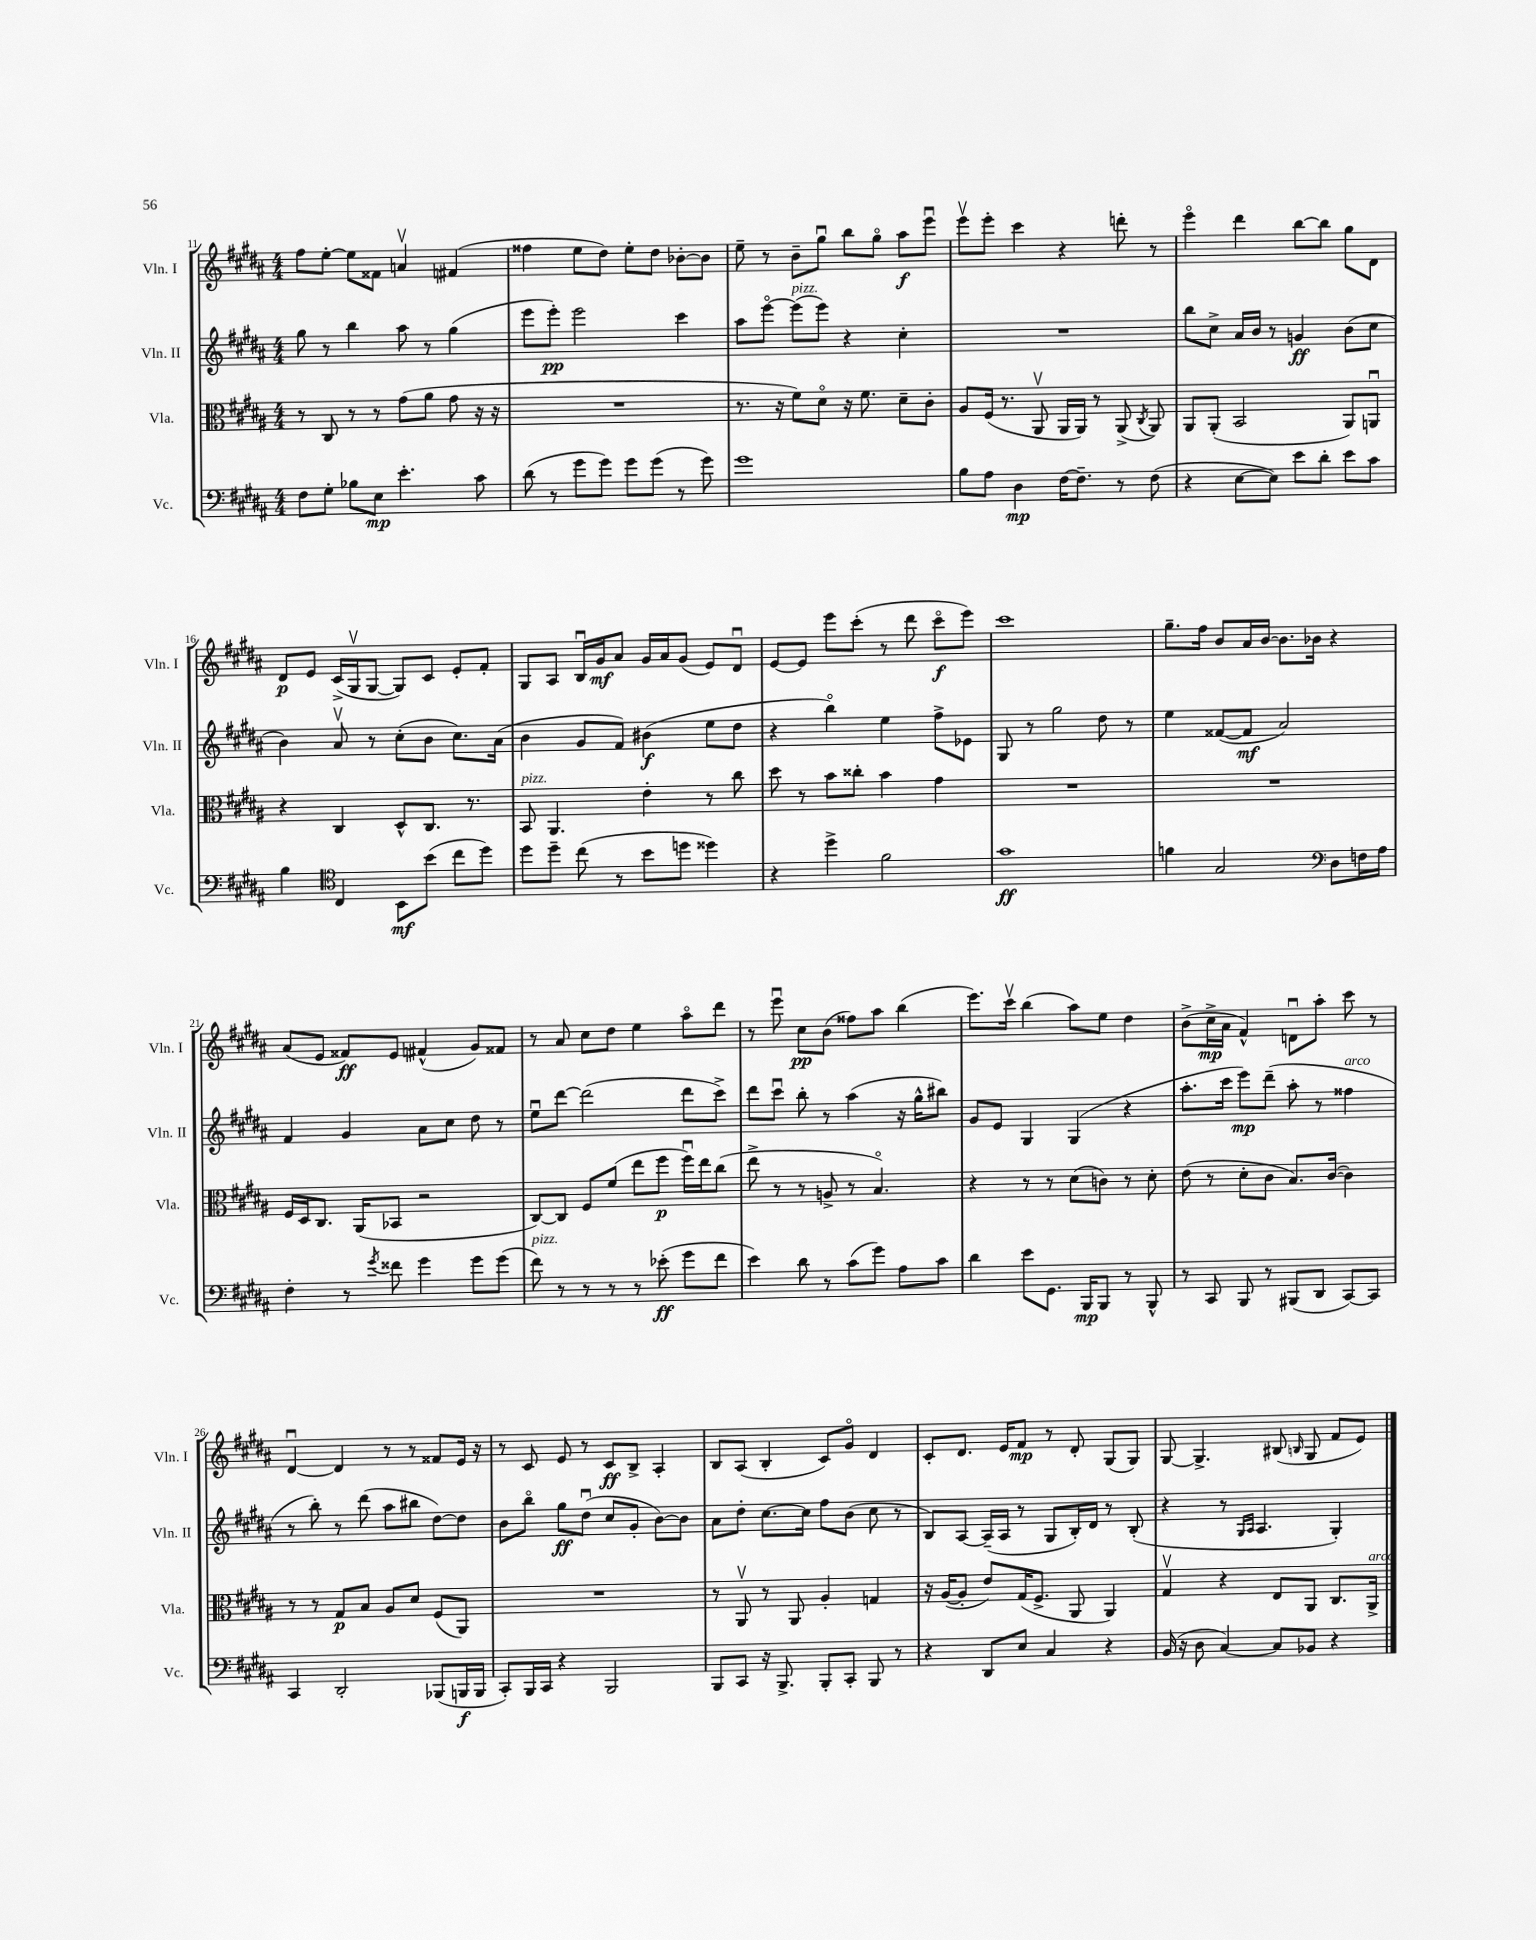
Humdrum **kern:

**kern	**dynam	**kern	**dynam	**kern	**dynam	**kern	**dynam
*part4	*part4	*part3	*part3	*part2	*part2	*part1	*part1
*staff4	*staff4	*staff3	*staff3	*staff2	*staff2	*staff1	*staff1
*I"Vc.	*	*I"Vla.	*	*I"Vln. II	*	*I"Vln. I	*
*I'Vc.	*	*I'Vla.	*	*I'Vln. II	*	*I'Vln. I	*
*clefF4	*	*clefC3	*	*clefG2	*	*clefG2	*
*k[f#c#g#d#a#]	*	*k[f#c#g#d#a#]	*	*k[f#c#g#d#a#]	*	*k[f#c#g#d#a#]	*
*M4/4	*	*M4/4	*	*M4/4	*	*M4/4	*
=11	=11	=11	=11	=11	=11	=11	=11
8F#\L	.	8r	.	8gg#\	.	8ff#\L	.
8G#'\J	.	8C#/	.	8r	.	[8ee'\J	.
8B-X\L	.	8r	.	4bb\	.	8ee\L]	.
8E\J	mp	8r	.	.	.	8f##X\J	.
4.e'\	.	(8g#\L	.	8aa#\	.	4anv/	.
.	.	8a#\J	.	8r	.	.	.
.	.	8g#\	.	(4gg#\	.	(4f#X/	.
8c#\	.	16r	.	.	.	.	.
.	.	16r	.	.	.	.	.
=12	=12	=12	=12	=12	=12	=12	=12
(8d#\	.	1r	.	8eee\L	.	4ff##X\	.
8r	.	.	.	8eee'\J)	pp	.	.
8g#\L	.	.	.	2eee\	.	8ee\L	.
8g#\J)	.	.	.	.	.	8dd#\J)	.
8g#\L	.	.	.	.	.	8ee'\L	.
(8g#\J	.	.	.	.	.	8dd#\J	.
8r	.	.	.	4ccc#\	.	[8b-X'\L	.
8g#\)	.	.	.	.	.	8b-\J]	.
=13	=13	=13	=13	=13	=13	=13	=13
1g#	.	8.r	.	8aa#\L	.	8ee~\	.
.	.	.	.	[8eee\J	.	8r	.
.	.	16r	.	.	.	.	.
!	!	!	!	!LO:TX:a:i:t=pizz.	!	!	!
.	.	8f#\L)	.	(8eee\L]	.	8b~\L	.
.	.	8d#\J	.	8eee\J)	.	8gg#u\J	.
.	.	16r	.	4r	.	8bb\L	.
.	.	8.f#\	.	.	.	.	.
.	.	.	.	.	.	8gg#\J	.
.	.	8d#~\L	.	4cc#'\	.	8aa#\L	f
.	.	8c#'\J	.	.	.	8eeeu\J	.
=14	=14	=14	=14	=14	=14	=14	=14
8B\L	.	8A#/L	.	1r	.	8eeev\L	.
8A#\J	.	(16F#/Jk	.	.	.	8eee'\J	.
.	.	8.r	.	.	.	.	.
4D#\	mp	.	.	.	.	4ccc#\	.
.	.	8AA#v/	.	.	.	.	.
[16F#\KL	.	16AA#/LL	.	.	.	4r	.
8.F#~\J]	.	16AA#/JJ)	.	.	.	.	.
.	.	8r	.	.	.	.	.
8r	.	(8AA#^/	.	.	.	8dddn'\	.
.	.	8qC#/	.	.	.	.	.
(8F#\	.	8AA#/)	.	.	.	8r	.
=15	=15	=15	=15	=15	=15	=15	=15
4r	.	8AA#/L	.	8bb\L	.	4eee\	.
.	.	(8AA#'/J	.	8cc#^\J	.	.	.
[8E\L	.	2BB/	.	16a#/LL	.	4ddd#\	.
.	.	.	.	16b/JJ	.	.	.
8E\J])	.	.	.	8r	.	.	.
8e\L	.	.	.	4gn/	ff	[8bb\L	.
8d#'\J	.	.	.	.	.	8bb\J]	.
8e\L	.	8AA#/L)	.	(8b\L	.	8gg#\L	.
8c#\J	.	8AAnu/J	.	8cc#\J	.	8d#\J	.
!!LO:LB:g=z
=16	=16	=16	=16	=16	=16	=16	=16
4B\	.	4r	.	4b\)	.	8d#/L	p
.	.	.	.	.	.	8e/J	.
*clefC4	*	*	*	*	*	*	*
4C#/	.	4C#/	.	8a#v/	.	(16c#^/LL	.
.	.	.	.	.	.	16G#v/J	.
.	.	.	.	8r	.	[8G#/J	.
8BB\L	mf	8D#^^/L	.	(8cc#'\L	.	8G#/L])	.
(8b\J	.	8.C#/J	.	8b\J	.	8c#/J	.
8cc#\L	.	.	.	8.cc#\L)	.	8e'/L	.
.	.	8.r	.	.	.	.	.
8dd#\J)	.	.	.	.	.	8f#'/J	.
.	.	.	.	(16a#\Jk	.	.	.
=17	=17	=17	=17	=17	=17	=17	=17
!	!	!LO:TX:a:i:t=pizz.	!	!	!	!	!
8dd#\L	.	8BB/	.	4b\	.	8G#/L	.
8dd#~\J	.	4.AA#/	.	.	.	8A#/J	.
(8cc#\	.	.	.	8g#/L	.	16Bu/LL	.
.	.	.	.	.	.	16g#/J	mf
8r	.	.	.	8f#/J)	.	8a#/J	.
8b\L	.	4e'\	.	(4b#X\	f	16g#/LL	.
.	.	.	.	.	.	16a#/J	.
8ddn\J	.	.	.	.	.	(8g#/J	.
4dd##X\)	.	8r	.	8ee\L	.	8e/L)	.
.	.	8cc#\	.	8dd#\J	.	8d#u/J	.
=18	=18	=18	=18	=18	=18	=18	=18
4r	.	8dd#\	.	4r	.	[8e/L	.
.	.	8r	.	.	.	8e/J]	.
4dd#^\	.	8b\L	.	4bb\)	.	8eee\L	.
.	.	8cc##X'\J	.	.	.	(8ccc#'\J	.
2f#\	.	4b\	.	4ee\	.	8r	.
.	.	.	.	.	.	8ddd#\	.
.	.	4g#\	.	8ff#^\L	.	8ccc#\L	f
.	.	.	.	8e-X\J	.	8eee\J)	.
=19	=19	=19	=19	=19	=19	=19	=19
1g#	ff	1r	.	8G#/	.	1ccc#	.
.	.	.	.	8r	.	.	.
.	.	.	.	2gg#\	.	.	.
.	.	.	.	8dd#\	.	.	.
.	.	.	.	8r	.	.	.
=20	=20	=20	=20	=20	=20	=20	=20
4fn\	.	1r	.	4ee\	.	8.gg#~\L	.
.	.	.	.	.	.	16ff#\Jk	.
2G#/	.	.	.	([8f##X/L	.	8b/L	.
.	.	.	.	8f##/J]	mf	16a#/L	.
.	.	.	.	.	.	[16b/JJ	.
.	.	.	.	2a#/)	.	8.b\L]	.
.	.	.	.	.	.	16b-X\Jk	.
*clefF4	*	*	*	*	*	*	*
8D#\L	.	.	.	.	.	4r	.
16Fn\L	.	.	.	.	.	.	.
16A#\JJ	.	.	.	.	.	.	.
!!LO:LB:g=z
=21	=21	=21	=21	=21	=21	=21	=21
4F#'\	.	16F#/LL	.	4f#/	.	(8a#/L	.
.	.	16D#/J	.	.	.	.	.
.	.	8.C#/J	.	.	.	8e/J	.
8r	.	.	.	4g#/	.	8f##X/L)	ff
.	.	(16AA#/KL	.	.	.	.	.
8qg#/	.	.	.	.	.	.	.
8f##X\	.	8BB-X/J	.	.	.	8e/J	.
4g#\	.	2r	.	8a#\L	.	(4f#X^^/	.
.	.	.	.	8cc#\J	.	.	.
8g#\L	.	.	.	8dd#\	.	8g#/L)	.
(8g#\J	.	.	.	8r	.	8f##X/J	.
=22	=22	=22	=22	=22	=22	=22	=22
!LO:TX:a:i:t=pizz.	!	!	!	!	!	!	!
8f#\)	.	[8C#/L)	.	8eeu\L	.	8r	.
8r	.	8C#/J]	.	[8ddd#\J	.	8a#/	.
8r	.	8F#/L	.	(2ddd#\]	.	8cc#\L	.
8r	.	(8f#/J	.	.	.	8dd#\J	.
8r	.	8ee\L	.	.	.	4ee\	.
(8e-X'\	ff	8ff#\J	p	.	.	.	.
8g#\L	.	16ff#u\LL)	.	8ddd#\L	.	8aa#\L	.
.	.	16ee\J	.	.	.	.	.
8f#\J	.	(8cc#\J	.	8ccc#^\J)	.	8ddd#\J	.
=23	=23	=23	=23	=23	=23	=23	=23
4e\)	.	8ee^\	.	8ddd#\L	.	8r	.
.	.	8r	.	8ccc#u\J	.	8eeeu\	.
8d#\	.	8r	.	8bb'\	.	8cc#\L	pp
8r	.	8An^/	.	8r	.	(8b\J	.
(8c#\L	.	8r	.	(4aa#\	.	8ff##X\L)	.
8g#\J)	.	4.B/)	.	.	.	8aa#\J	.
8A#\L	.	.	.	16r	.	(4bb\	.
.	.	.	.	16gg#^^\KL	.	.	.
8c#\J	.	.	.	8bb#X\J)	.	.	.
=24	=24	=24	=24	=24	=24	=24	=24
4d#\	.	4r	.	8g#/L	.	8.eee\L)	.
.	.	.	.	8e/J	.	.	.
.	.	.	.	.	.	16ccc#v\Jk	.
8e\L	.	8r	.	4G#/	.	(4bb\	.
8.GG#\J	.	8r	.	.	.	.	.
.	.	(8d#\L	.	(4G#/	.	8aa#\L)	.
16BBB/KL	mp	.	.	.	.	.	.
8BBB/J	.	8cn\J)	.	.	.	8ee\J	.
8r	.	8r	.	4r	.	4dd#\	.
8BBB^^/	.	8d#'\	.	.	.	.	.
=25	=25	=25	=25	=25	=25	=25	=25
8r	.	(8e\	.	8.aa#'\L	.	(8b^\L	.
8CC#/	.	8r	.	.	.	16cc#^\L	mp
.	.	.	.	16ccc#\Jk	.	16a#\JJ	.
8BBB/	.	8d#'\L	.	8eee\L)	mp	4f#^^/)	.
8r	.	8c#\J	.	(8ddd#~\J	.	.	.
(8BBB#X/L	.	8.B/L)	.	8aa#'\	.	8dnu\L	.
8DD#/J	.	.	.	8r	.	8aa#'\J	.
.	.	([16c#/Jk	.	.	.	.	.
!	!	!	!	!LO:TX:a:i:t=arco	!	!	!
[8CC#/L)	.	4c#\])	.	4ff##X\	.	8ccc#\	.
8CC#/J]	.	.	.	.	.	8r	.
!!LO:LB:g=z
=26	=26	=26	=26	=26	=26	=26	=26
4CC#/	.	8r	.	8r	.	[4d#u/	.
.	.	8r	.	8bb'\)	.	.	.
2DD#'/	.	8G#/L	p	8r	.	4d#/]	.
.	.	8B/J	.	(8ddd#\	.	.	.
.	.	8A#/L	.	8aa#\L	.	8r	.
.	.	8d#/J	.	8bb#X\J	.	8r	.
(8BBB-X/L	.	(8F#/L	.	[8dd#\L)	.	8f##X/L	.
16BBBn/L	f	8AA#/J)	.	8dd#\J]	.	16e/Jk	.
16BBB/JJ	.	.	.	.	.	16r	.
=27	=27	=27	=27	=27	=27	=27	=27
8CC#'/L)	.	1r	.	8b\L	.	8r	.
16BBB/L	.	.	.	8bb\J	.	8c#/	.
16CC#/JJ	.	.	.	.	.	.	.
4r	.	.	.	8gg#\L	ff	8e/	.
.	.	.	.	(8dd#u\J	.	8r	.
2BBB/	.	.	.	8cc#/L	.	8c#/L	ff
.	.	.	.	8g#'/J	.	8B^/J	.
.	.	.	.	[8b\L)	.	4A#'/	.
.	.	.	.	8b\J]	.	.	.
=28	=28	=28	=28	=28	=28	=28	=28
8BBB/L	.	8r	.	8a#\L	.	8B/L	.
8CC#/J	.	8AA#v/	.	8dd#'\J	.	(8A#/J	.
16r	.	8r	.	[8.cc#\L	.	4B'/	.
8.BBB^/	.	.	.	.	.	.	.
.	.	8AA#/	.	.	.	.	.
.	.	.	.	16cc#\Jk]	.	.	.
8BBB'/L	.	4A#'/	.	8ff#\L	.	8c#/L)	.
8CC#'/J	.	.	.	(8b\J	.	8g#/J	.
8BBB/	.	4Gn/	.	8cc#\	.	4d#/	.
8r	.	.	.	8r	.	.	.
=29	=29	=29	=29	=29	=29	=29	=29
4r	.	16r	.	8B/L)	.	8c#'/L	.
.	.	([16A#/KL	.	.	.	.	.
.	.	8A#'/J]	.	[8A#/J	.	8.d#/J	.
8DD#/L	.	8e/L)	.	(16A#~/LL]	.	.	.
.	.	.	.	16A#/JJ	.	16e/KL	.
8E/J	.	(16G#/K	.	8r	.	8f#/J	mp
.	.	8.F#^/J	.	.	.	.	.
4C#/	.	.	.	8G#/L	.	8r	.
.	.	8AA#/	.	16B'/L)	.	8d#'/	.
.	.	.	.	16d#/JJ	.	.	.
4r	.	4AA#/)	.	8r	.	(8G#/L	.
.	.	.	.	(8B'/	.	8G#/J)	.
=30	=30	=30	=30	=30	=30	=30	=30
(16BB/	.	4G#v/	.	4r	.	[8G#/	.
16r	.	.	.	.	.	.	.
8D#\	.	.	.	.	.	4.G#^/]	.
[4C#/)	.	4r	.	8r	.	.	.
.	.	.	.	16qqG#/LL	.	.	.
.	.	.	.	16qqA#/JJ	.	.	.
.	.	.	.	4.A#/	.	.	.
8C#/L]	.	8E/L	.	.	.	(8B#X/	.
.	.	.	.	.	.	16qqBn/	.
8BB-X/J	.	8AA#/J	.	.	.	8G#/	.
4r	.	8.C#/L	.	4G#'/)	.	8f#/L	.
.	.	.	.	.	.	8e/J)	.
!	!	!LO:TX:a:i:t=arco	!	!	!	!	!
.	.	16AA#^/Jk	.	.	.	.	.
==	==	==	==	==	==	==	==
*-	*-	*-	*-	*-	*-	*-	*-
